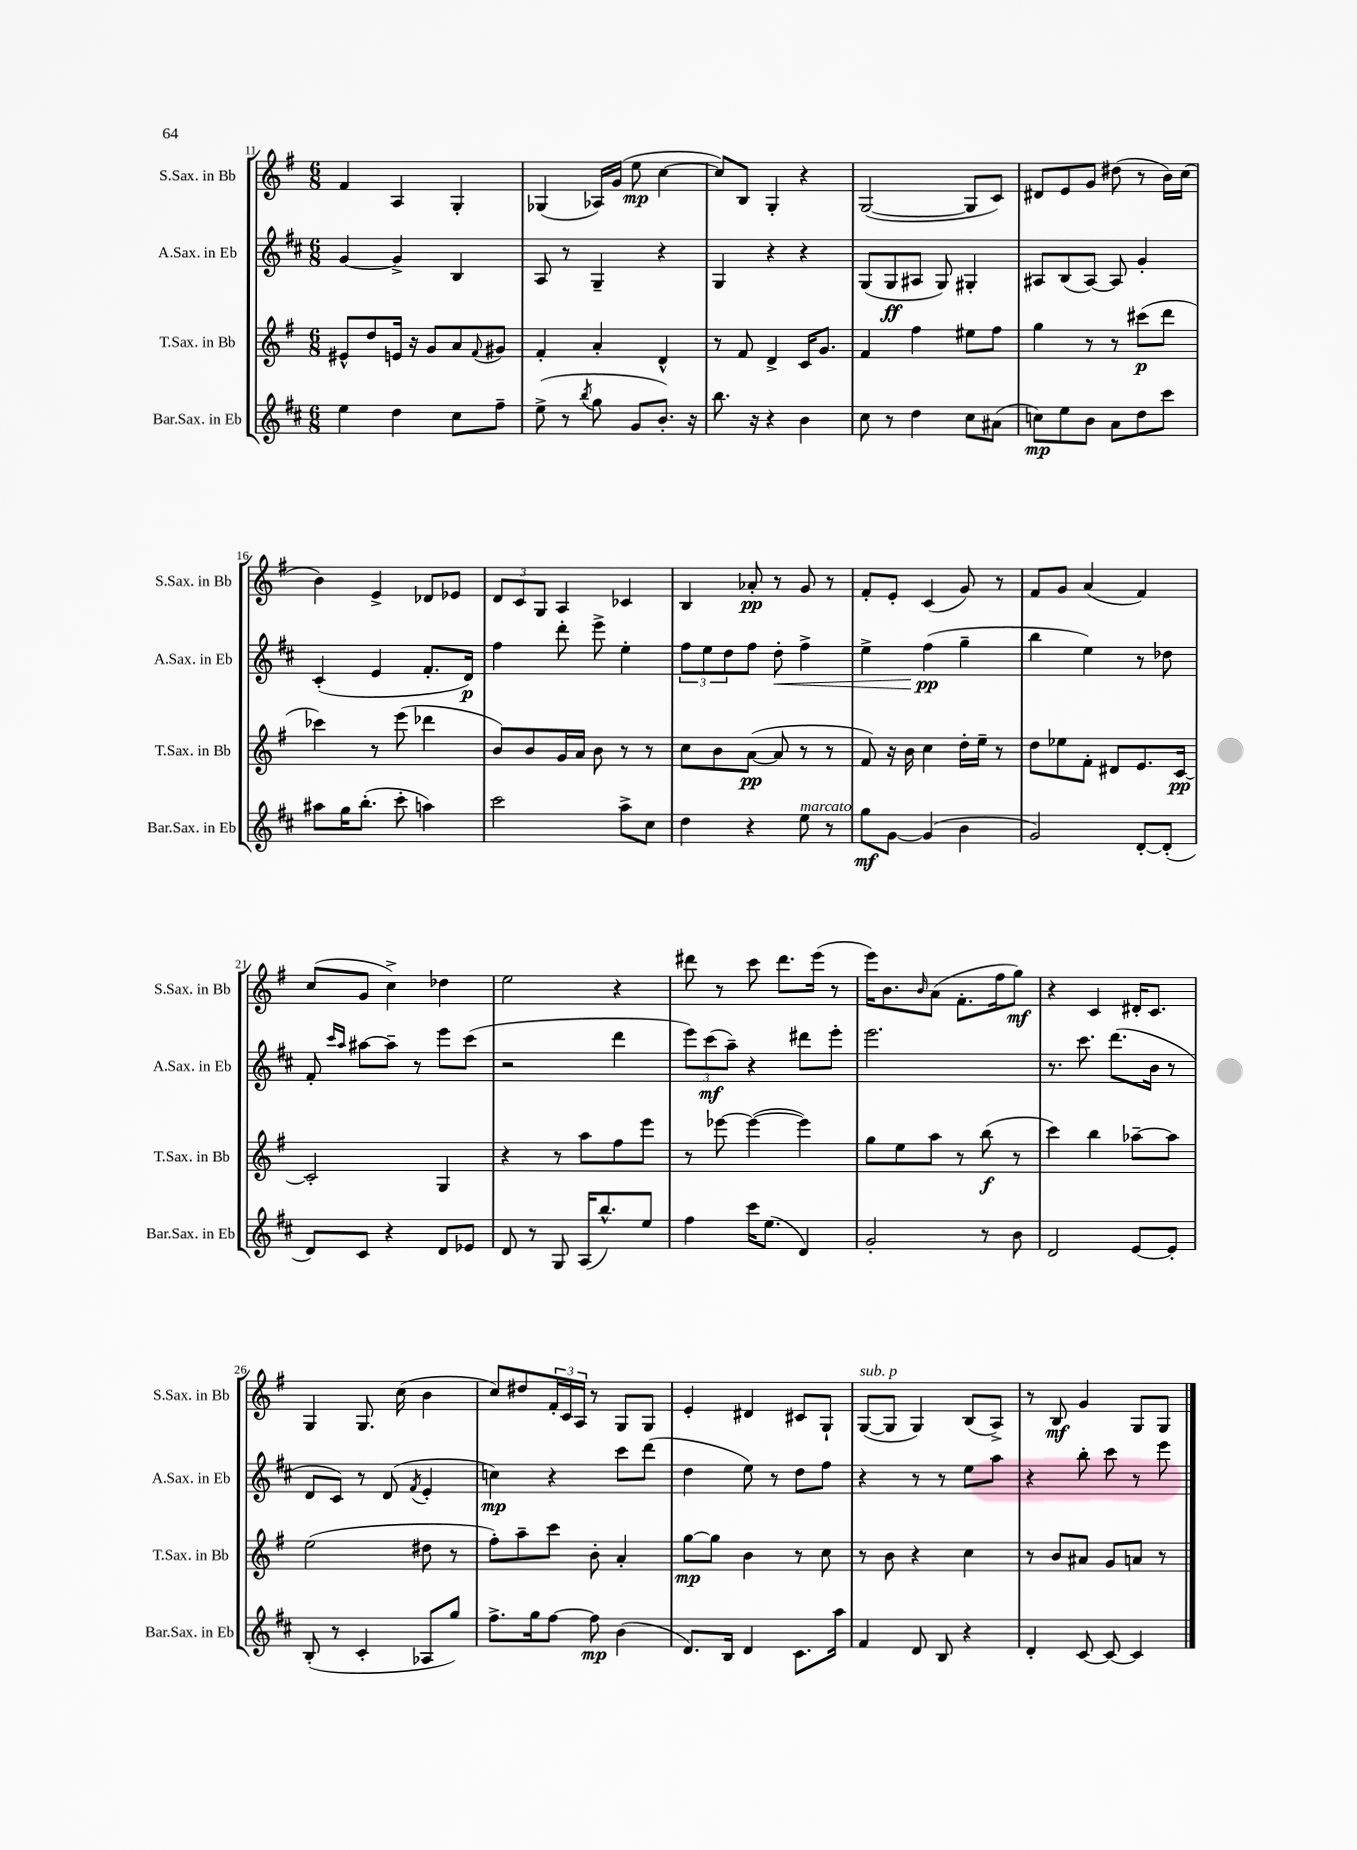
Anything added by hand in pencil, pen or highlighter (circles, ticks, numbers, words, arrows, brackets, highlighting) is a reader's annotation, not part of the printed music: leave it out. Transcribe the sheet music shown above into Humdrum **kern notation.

**kern	**kern	**kern	**kern
*staff4	*staff3	*staff2	*staff1
*clefG2	*clefG2	*clefG2	*clefG2
*k[f#c#]	*k[f#]	*k[f#c#]	*k[f#]
*M6/8	*M6/8	*M6/8	*M6/8
4ee\	8e#^^/L	[4g/	4f#/
.	8dd/	.	.
4dd\	16e/Jk	4g^/]	4A/
.	16r	.	.
.	8g/L	.	.
8cc#\L	8a/	4B/	4G'/
.	8qqf#/	.	.
8ff#~\J	8g#/J	.	.
=	=	=	=
(8ee^\	4f#'/	8A/	(4G-/
8r	.	8r	.
8qbb/	.	.	.
8gg\	4a'/	4G~/	16A-/LL)
.	.	.	(16g/JJ
8g/L	.	.	8ee\
8.b'/J)	4d^^/	4r	[4cc\
16r	.	.	.
=	=	=	=
8.bb\	8r	4G/	8cc/]L)
.	8f#/	.	8B/J
16r	.	.	.
4r	4d^/	4r	4G'/
4b\	16c/LK	4r	4r
.	8.g/J	.	.
=	=	=	=
8cc#\	4f#/	(8G/L	([2G/
8r	.	8G/	.
4dd\	4ff#\	8A#/J	.
.	.	8G/)	.
8cc#\L	8ee#\L	4G#'/	8G/]L
(8a#\J	8ff#\J	.	8c/J)
=	=	=	=
8cc\L)	4gg\	8A#/L	8d#/L
8ee\	.	(8B/	8e/
8b\J	8r	[8A#/J)	8g/J
8a\L	8r	8A#/]	(8dd#\
8dd\	(8ccc#\L	4g'/	8r
8ccc#\J	8ddd\J	.	16b\LL)
.	.	.	(16cc\JJ
=	=	=	=
8aa#\L	4ccc-\)	(4c#'/	4b\)
16gg\K	.	.	.
(8.bb'\J	.	.	.
.	8r	4e/	4e^/
8ccc#'\	(8eee\	.	.
4aa\)	4ddd-\	8.f#'/L	8d-/L
.	.	.	8e-/J
.	.	16d/Jk)	.
=	=	=	=
2ccc#\	8b/L)	4ff#\	12d/L
.	.	.	12c/
.	8b/	.	.
.	.	.	12G/J
.	16g/L	8ddd'\	4A/
.	16a/JJ	.	.
.	8b\	8eee^\	.
8aa^\L	8r	4ee'\	4c-/
8cc#\J	8r	.	.
=	=	=	=
4dd\	8cc\L	12ff#\L	4B/
.	.	12ee\	.
.	8b\	.	.
.	.	12dd\	.
4r	([8a\J	8ff#\J	8a-'/
.	8a/]	8dd'\	8r
8ee\	8r	4ff#^\	8g/
8r	8r	.	8r
=	=	=	=
8gg\L	8f#/)	4ee^\	8f#'/L
[8g\J	16r	.	8e'/J
.	16b\	.	.
(4g/]	4cc\	(4ff#\	(4c/
4b\	16dd'\LL	4gg~\	8g/)
.	16ee~\JJ	.	.
.	8r	.	8r
=	=	=	=
2g/)	8dd\L	4bb\	8f#/L
.	8ee-\	.	8g/J
.	8f#'\J	4ee\)	(4a/
.	8d#/L	.	.
[8d'/L	8.e/	8r	4f#/)
(8d'/]J	.	8dd-\	.
.	[16c/Jk	.	.
=	=	=	=
8d/L)	2c'/]	8f#'/	(8cc/L
.	.	16qqccc#/LL	.
.	.	16qqaa/JJ	.
8c#/J	.	[8aa#\L	8g/J
4r	.	8aa#~\]J	4cc^\)
.	.	8r	.
8d/L	4G/	8eee\L	4dd-\
8e-/J	.	(8ccc#\J	.
=	=	=	=
8d/	4r	2r	2ee\
8r	.	.	.
8G/	8r	.	.
(16A/LK	8aa\L	.	.
8.bb^^/)	.	.	.
.	8ff#\	4ddd\	4r
8ee/J	8eee\J	.	.
=	=	=	=
4ff#\	8r	12eee\L)	8ddd#\
.	.	(12ccc#\	.
.	[8eee-\	.	8r
.	.	12aa~\J)	.
16ccc#\LK	(4eee-\_	4r	8ccc\
(8.ee\J	.	.	.
.	.	.	8.ddd#\L
4d/)	4eee-\])	8ddd#\L	.
.	.	.	(16eee\Jk
.	.	8eee'\J	8r
=	=	=	=
2g'/	8gg\L	2.eee\	16eee\LK)
.	.	.	8.b\
.	8ee\	.	.
.	.	.	16qqb/
.	8aa\J	.	(8a\J
.	8r	.	8.f#'\L
8r	(8bb\	.	.
.	.	.	16ff#\k
8b\	8r	.	8gg\J)
=	=	=	=
2d/	4ccc\)	8.r	4r
.	.	8.ccc#\	.
.	4bb\	.	4c/
.	.	(8.ddd\L	.
[8e/L	[8aa-~\L	.	16d#'/LK
.	.	16b\Jk	8.c/J
8e'/]J	8aa-\]J	8r	.
=	=	=	=
(8B'/	(2ee\	8d/L	4G/
8r	.	8c#/J)	.
4c#'/	.	8r	8.G/
.	.	(8d/	.
.	.	.	(16cc\
.	.	8qf#/	.
8A-/L	8dd#\	4e'/	4b\
8gg/J)	8r	.	.
=	=	=	=
8.ff#^\L	8ff#'\L)	4cc\)	8cc/L)
.	8aa~\	.	8dd#/
16gg\k	.	.	.
[8ff#\J	8ccc\J	4r	24f#'/L
.	.	.	24c/
.	.	.	24A/JJ
8ff#\]	8b'\	.	8r
(4b\	4a'/	8ccc#\L	8G/L
.	.	(8ddd\J	8G/J
=	=	=	=
8.d/L)	[8gg\L	4dd\	4e'/
.	8gg\]J	.	.
16B/Jk	.	.	.
4d/	4b\	8ee\)	4d#/
.	.	8r	.
8.c#\L	8r	8dd\L	8c#/L
.	8cc\	8ff#\J	8G`/J
16aa\Jk	.	.	.
=	=	=	=
4f#/	8r	4r	([8G/L
.	8b\	.	8G/]J
8d/	4r	8r	4G/)
8B/	.	8r	.
4r	4cc\	8ee\L	(8B/L
.	.	8aa\J	8A^/J)
=	=	=	=
4d'/	8r	4r	8r
.	8b/L	.	8B/
[8c#/	8a#/J	8bb'\	4g/
8c#/_	8g/L	8ccc#\	.
4c#/]	8a/J	8r	8G/L
.	8r	8eee\	8G/J
==	==	==	==
*-	*-	*-	*-
